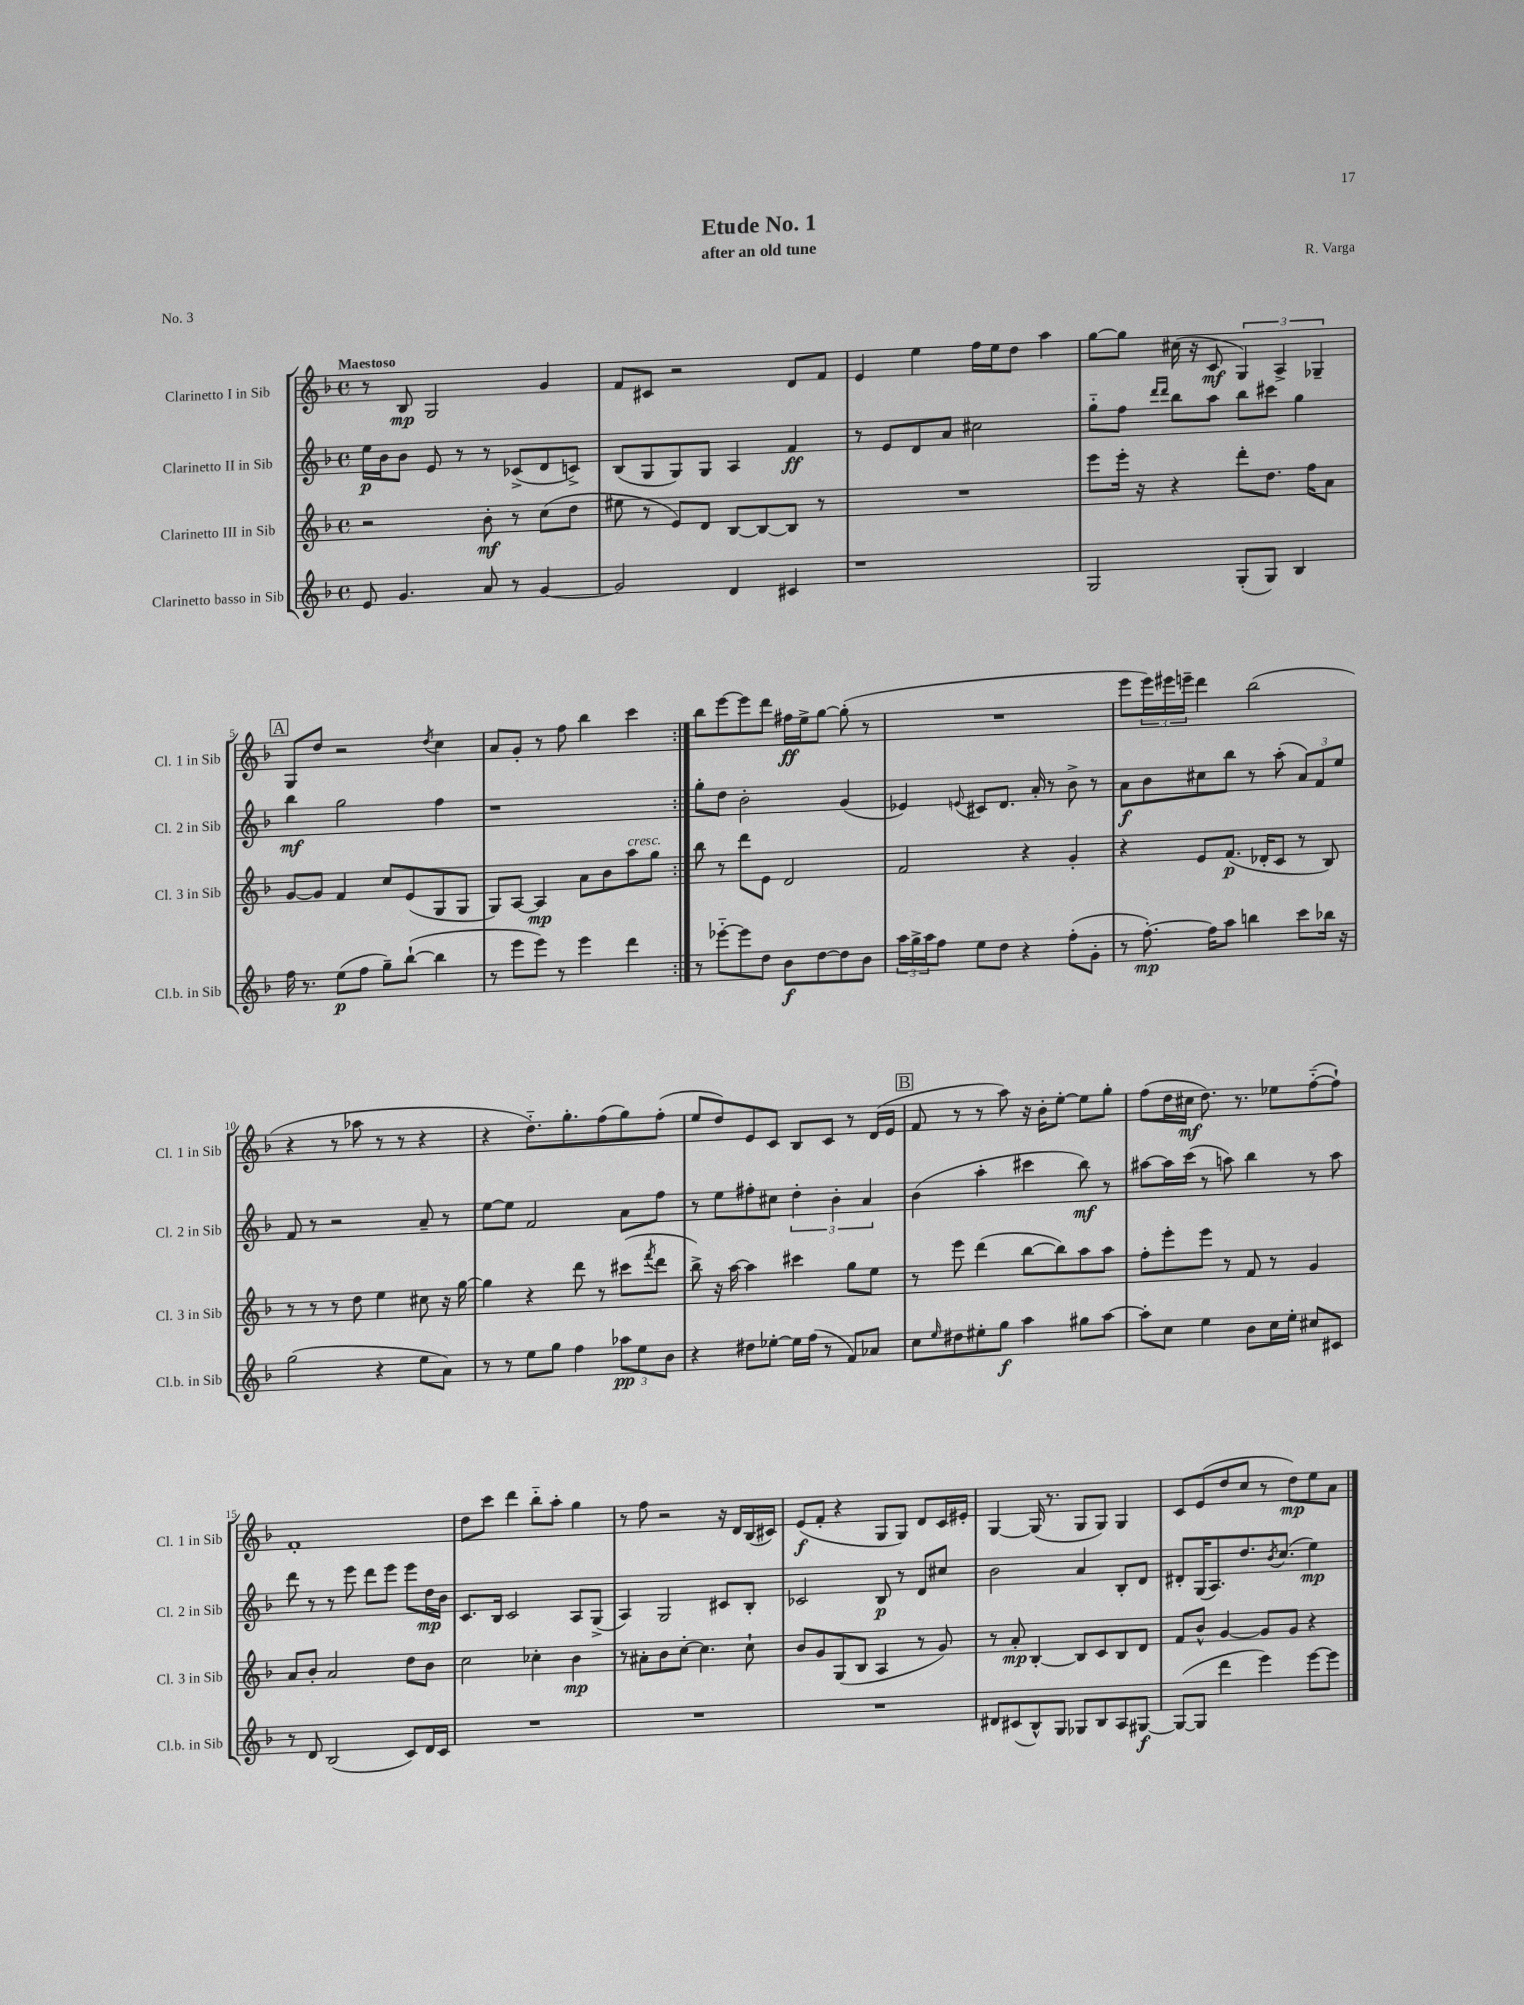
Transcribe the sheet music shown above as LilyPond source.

\header { title = "Etude No. 1" composer = "R. Varga" subtitle = "after an old tune" piece = "No. 3" }
<<
\new StaffGroup <<
\new Staff = "s0" \with { instrumentName = "Clarinetto I in Sib" shortInstrumentName = "Cl. 1 in Sib" } {
    \clef treble \key f \major \defaultTimeSignature \time 4/4 \tempo "Maestoso"
    \repeat volta 2 { r8 bes8\mp g2 g'4 |
    f'8 cis'8 r2 d'8 f'8 |
    e'4 e''4 f''16 e''16 d''8 a''4 |
    g''8~ g''8 cis''16( r16 c'8\mf \tuplet 3/2 { g4) a4-> ges4-- } |
    \mark \markup { \box "A" } g8 d''8 r2 \acciaccatura { d''8 } c''4 |
    a'8 g'8-. r8 f''8 bes''4 c'''4 | }
    bes''8 e'''8~ e'''8 d'''8 fis''16\ff e''16-> g''8~ g''8-.( r8 |
    R1 |
    e'''8 \tuplet 3/2 { e'''16) eis'''16 e'''16-- } d'''4 bes''2( |
    r4 r8 aes''8 r8 r8 r4 |
    r4 d''8.-_) g''8.-. f''8( g''8) f''8-.( |
    e''8 d''8) e'8 c'8 bes8 c'8 r8 d'16( e'16 |
    \mark \markup { \box "B" } f'8 r8 r8 a''8) r16 bes'16-. e''8~-. e''8 g''8-. |
    f''8( d''16 cis''16\mf d''8.) r8. ees''8 f''8~-_( f''8-!) |
    f'1-. |
    d''8 c'''8 d'''4 bes''8-_ a''8-. g''4 |
    r8 f''8 r2 r16 d'16 bes16( cis'16) |
    e'8\f( f'8-. r4 g8 g8) d'8 c'16 eis'16-. |
    g4~ g16( r8. g8 g8) g4 |
    c'8 e'8( d''8 c''8 r8 d''8\mp) e''8 a'8 \bar "|." |
}
\new Staff = "s1" \with { instrumentName = "Clarinetto II in Sib" shortInstrumentName = "Cl. 2 in Sib" } {
    \clef treble \key f \major \defaultTimeSignature \time 4/4
    \repeat volta 2 { e''16\p bes'16 bes'8 e'8 r8 r8 ces'8->( d'8 c'8->) |
    bes8( g8 g8) g8 a4 f'4\ff |
    r8 e'8 d'8 a'8 cis''2 |
    g''8-_ f''8 \grace { d'''16 d'''16 } bes''8 a''8 bes''8 cis'''8 g''4 |
    \mark \markup { \box "A" } bes''4\mf g''2 f''4 |
    r1 | }
    g''8-. d''8 bes'2-. g'4( |
    ees'4) \appoggiatura { e'8 } cis'8 d'8. a'16-. r8 bes'8-> r8 |
    a'8\f bes'8 cis''8 bes''8 r8 a''8-.( \tuplet 3/2 { a'8) f'8 e''8 } |
    f'8 r8 r2 a'8-- r8 |
    e''8~ e''8 f'2 a'8 f''8 |
    r8 e''8 fis''8-. cis''8 \tuplet 3/2 { d''4-. bes'4-. a'4 } |
    \mark \markup { \box "B" } bes'4( a''4-. cis'''4 bes''8\mf) r8 |
    ais''8~ ais''16 c'''16( r8 a''8) bes''4 r8 a''8 |
    d'''8 r8 r8 e'''8 d'''8 e'''8 e'''8 d''16\mp bes'16 |
    c'8. bes16 c'2 a8 g8->( |
    a4) g2 cis'8 bes8-. |
    ces'2 bes8\p r8 d'8 cis''8 |
    bes'2 a'4 bes8-. d'8 |
    dis'8-. g16( a8.) d''8. \acciaccatura { bes'8 } c''8.( e''4\mp) \bar "|." |
}
\new Staff = "s2" \with { instrumentName = "Clarinetto III in Sib" shortInstrumentName = "Cl. 3 in Sib" } {
    \clef treble \key f \major \defaultTimeSignature \time 4/4
    \repeat volta 2 { r2 bes'8-.\mf r8 c''8( d''8 |
    eis''8 r8 e'8) d'8 bes8~ bes8~ bes8 r8 |
    R1 |
    e'''8 e'''16-. r16 r4 d'''8-. d''8. f''16 a'8 |
    \mark \markup { \box "A" } g'8~ g'8 f'4 c''8 e'8( g8 g8 |
    g8) a8~ a4\mp a'8 bes'8 a''8^\markup { \italic "cresc." } g''8 | }
    bes''8 r8 d'''8 e'8 d'2 |
    f'2 r4 g'4-. |
    r4 e'8 f'8.\p( des'16-. c'8 r8 bes8) |
    r8 r8 r8 d''8 e''4 cis''8 r16 g''16~ |
    g''4 r4 d'''8 r8 cis'''8( \acciaccatura { f'''8 } d'''8 |
    bes''8->) r16 a''16~ a''4 cis'''4 g''8 e''8 |
    \mark \markup { \box "B" } r8 e'''8 d'''4( bes''8~ bes''8) a''8 a''8 |
    f''8-. e'''8-. e'''8 r8 f'8 r8 g'4 |
    a'8 bes'8-. a'2 d''8 bes'8 |
    c''2 ces''4-. bes'4\mp |
    r8 ais'8-. bes'8 c''8~-. c''4. c''8-! |
    bes'8 g'8 g8( bes8 a4 r8 g'8) |
    r8 a'8-.\mp bes4~-. bes8 c'8 bes8 d'8 |
    f'8 bes'8-^ g'4~ g'8 g'8 r4 \bar "|." |
}
\new Staff = "s3" \with { instrumentName = "Clarinetto basso in Sib" shortInstrumentName = "Cl.b. in Sib" } {
    \clef treble \key f \major \defaultTimeSignature \time 4/4
    \repeat volta 2 { e'8 g'4. a'8 r8 g'4~ |
    g'2 d'4 cis'4 |
    r1 |
    g2 g8-.( g8) bes4 |
    \mark \markup { \box "A" } f''16 r8. e''8\p( f''8 g''8--) bes''8~-!( bes''4 |
    r8 e'''8 e'''8) r8 e'''4 d'''4 | }
    r8 ees'''8~-_ ees'''8 d''8 bes'8\f d''8~ d''8 bes'8 |
    \tuplet 3/2 { a''16 g''16-> a''16 } f''8 e''8 d''8 r4 f''8-.( g'8-. |
    r8 f''8.~-.\mp) f''16 a''8 b''4 c'''8 bes''16 r16 |
    g''2( r4 e''8 a'8) |
    r8 r8 e''8 g''8 f''4 \tuplet 3/2 { aes''8\pp e''8 bes'8 } |
    r4 dis''8 ees''8~-. ees''16 f''16( r8 f'8) aes'8 |
    \mark \markup { \box "B" } c''8 \grace { e''16 } dis''8 eis''8-. g''8\f a''4 gis''8 a''8~ |
    a''8-. c''8 e''4 bes'8 c''16 e''16-. cis''8 cis'8 |
    r8 d'8 bes2( c'8) d'16 c'16 |
    R1 |
    R1 |
    R1 |
    dis'8 cis'8( bes8-^) g8 ges8 bes8 a8 gis8~\f |
    gis8~( gis8 d'''4 e'''4) e'''8~ e'''8 \bar "|." |
}
>>
>>
